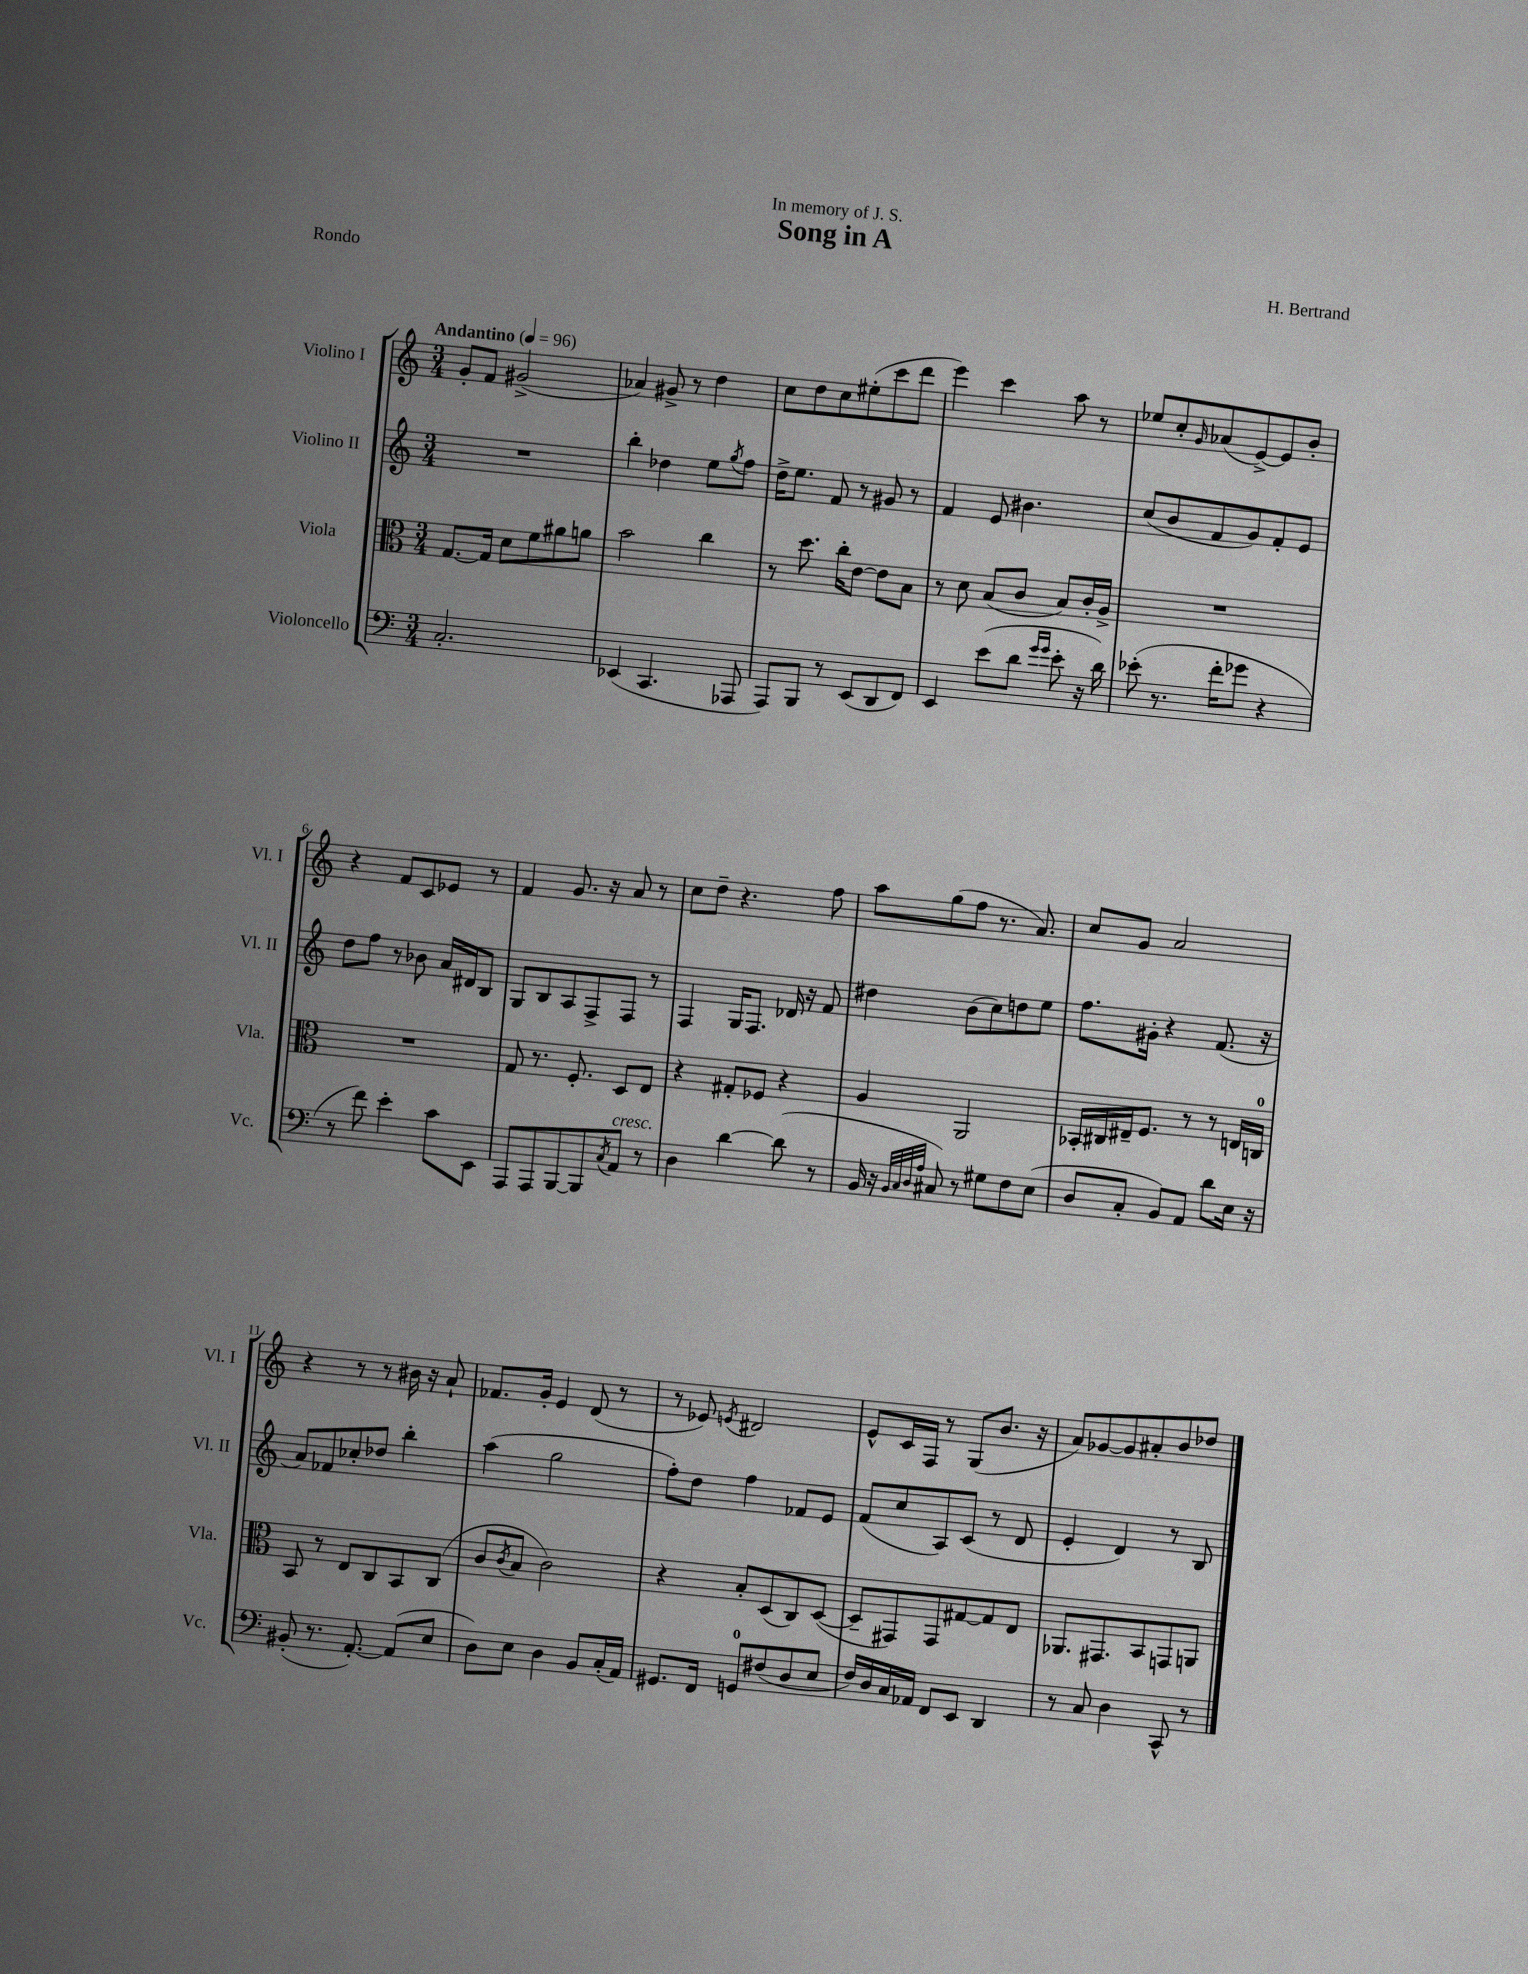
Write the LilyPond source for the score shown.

\header { title = "Song in A" composer = "H. Bertrand" dedication = "In memory of J. S." piece = "Rondo" }
<<
\new StaffGroup <<
\new Staff = "s0" \with { instrumentName = "Violino I" shortInstrumentName = "Vl. I" } {
    \clef treble \key c \major \numericTimeSignature \time 3/4 \tempo "Andantino" 4 = 96
    g'8-. f'8 gis'2->( |
    aes'4) gis'8-> r8 d''4 |
    c''8 d''8 c''8 eis''8-.( c'''8 d'''8 |
    e'''4) c'''4 a''8 r8 |
    ees''8 c''8-. \grace { g'16 } aes'8( e'8~->) e'8 b'8-. |
    r4 f'8 c'8 ees'8 r8 |
    f'4 g'8. r16 a'8 r8 |
    c''8 d''8-- r4. f''8 |
    a''8 g''8( f''8 r8. a'8.) |
    c''8 g'8 a'2 |
    r4 r8 r8 bis'16 r16 a'8-! |
    fes'8. g'16-. e'4 d'8( r8 |
    r8 ees'8) \acciaccatura { e'8 } dis'2 |
    e'8-^ c'16 f16 r8 g8( b'8. r16 |
    a'8) ges'8~ ges'8 ais'8-. b'8 des''8 \bar "|." |
}
\new Staff = "s1" \with { instrumentName = "Violino II" shortInstrumentName = "Vl. II" } {
    \clef treble \key c \major \numericTimeSignature \time 3/4
    R2. |
    b''4-. des''4 e''8 \acciaccatura { g''8 } f''8 |
    d''16-> e''8. f'8 r8 gis'8 r8 |
    f'4 e'8 bis'4. |
    c''8( b'8 f'8 g'8) f'8-. e'8 |
    d''8 f''8 r8 bes'8 a'16 dis'16 b8 |
    g8 b8 a8 f8-> f8 r8 |
    f4 g16 f8. des'16 r16 f'8 |
    dis''4 b'8( c''8) d''8 e''8 |
    f''8. gis'16-. r4 f'8.( r16 |
    a'8) fes'8 ces''8-. des''8 b''4-. |
    a''4( g''2 |
    f''8-.) d''8 f''4 fes'8 e'8 |
    f'8( c''8 a8) c'8( r8 d'8 |
    e'4-. d'4) r8 b8 \bar "|." |
}
\new Staff = "s2" \with { instrumentName = "Viola" shortInstrumentName = "Vla." } {
    \clef alto \key c \major \numericTimeSignature \time 3/4
    g8.~ g16 d'8 f'8 ais'8 a'8 |
    b'2 c''4 |
    r8 d''8. c''16-. e'8~ e'8 b8 |
    r8 d'8 b8( c'8 b8) c'16-. a16-> |
    R2. |
    R2. |
    g8 r8. f8.-. d8 e8 |
    r4 gis8-. fes8 r4 |
    a4 a,2 |
    bes,16-. cis16 eis16-- f8. r8 r8 e16 c16-0 |
    b,8 r8 e8 c8 b,8 c8( |
    c'8 \acciaccatura { c'8 } b8 c'2) |
    r4 b8-. d8( c8) d8~( |
    d8-- gis,8) gis,8 gis8~ gis8 e8 |
    aes,8. gis,8. b,8 g,8 a,8 \bar "|." |
}
\new Staff = "s3" \with { instrumentName = "Violoncello" shortInstrumentName = "Vc." } {
    \clef bass \key c \major \numericTimeSignature \time 3/4
    c2.-. |
    ees,4( c,4. aes,,8 |
    a,,8) b,,8 r8 e,8( d,8 f,8) |
    e,4 e'8( d'8 \grace { g'16 g'16 } e'8-. r16 d'16) |
    ees'8-.( r8. f'16-. ges'8 r4 |
    r8 f'8) e'4-. c'8 e,8 |
    a,,8 a,,8 b,,8~ b,,8 \acciaccatura { c8 } a,8^\markup { \italic "cresc." } r8 |
    d4 d'4~ d'8( r8 |
    b,16 r16 \grace { b,32 c32 d32 a32 } cis8) r8 gis8 f8 e8( |
    d8 c8-. b,8) a,8 d'8 e16 r16 |
    bis,8-.( r8. a,8.~-.) a,8( e8 |
    d8) e8 d4 b,8 c16-.( a,16) |
    gis,8. f,16 g,8-0 fis8( d8 e8 |
    f16) d16 c16 aes,16 f,8 e,8 d,4 |
    r8 c8 d4 c,8-^ r8 \bar "|." |
}
>>
>>
